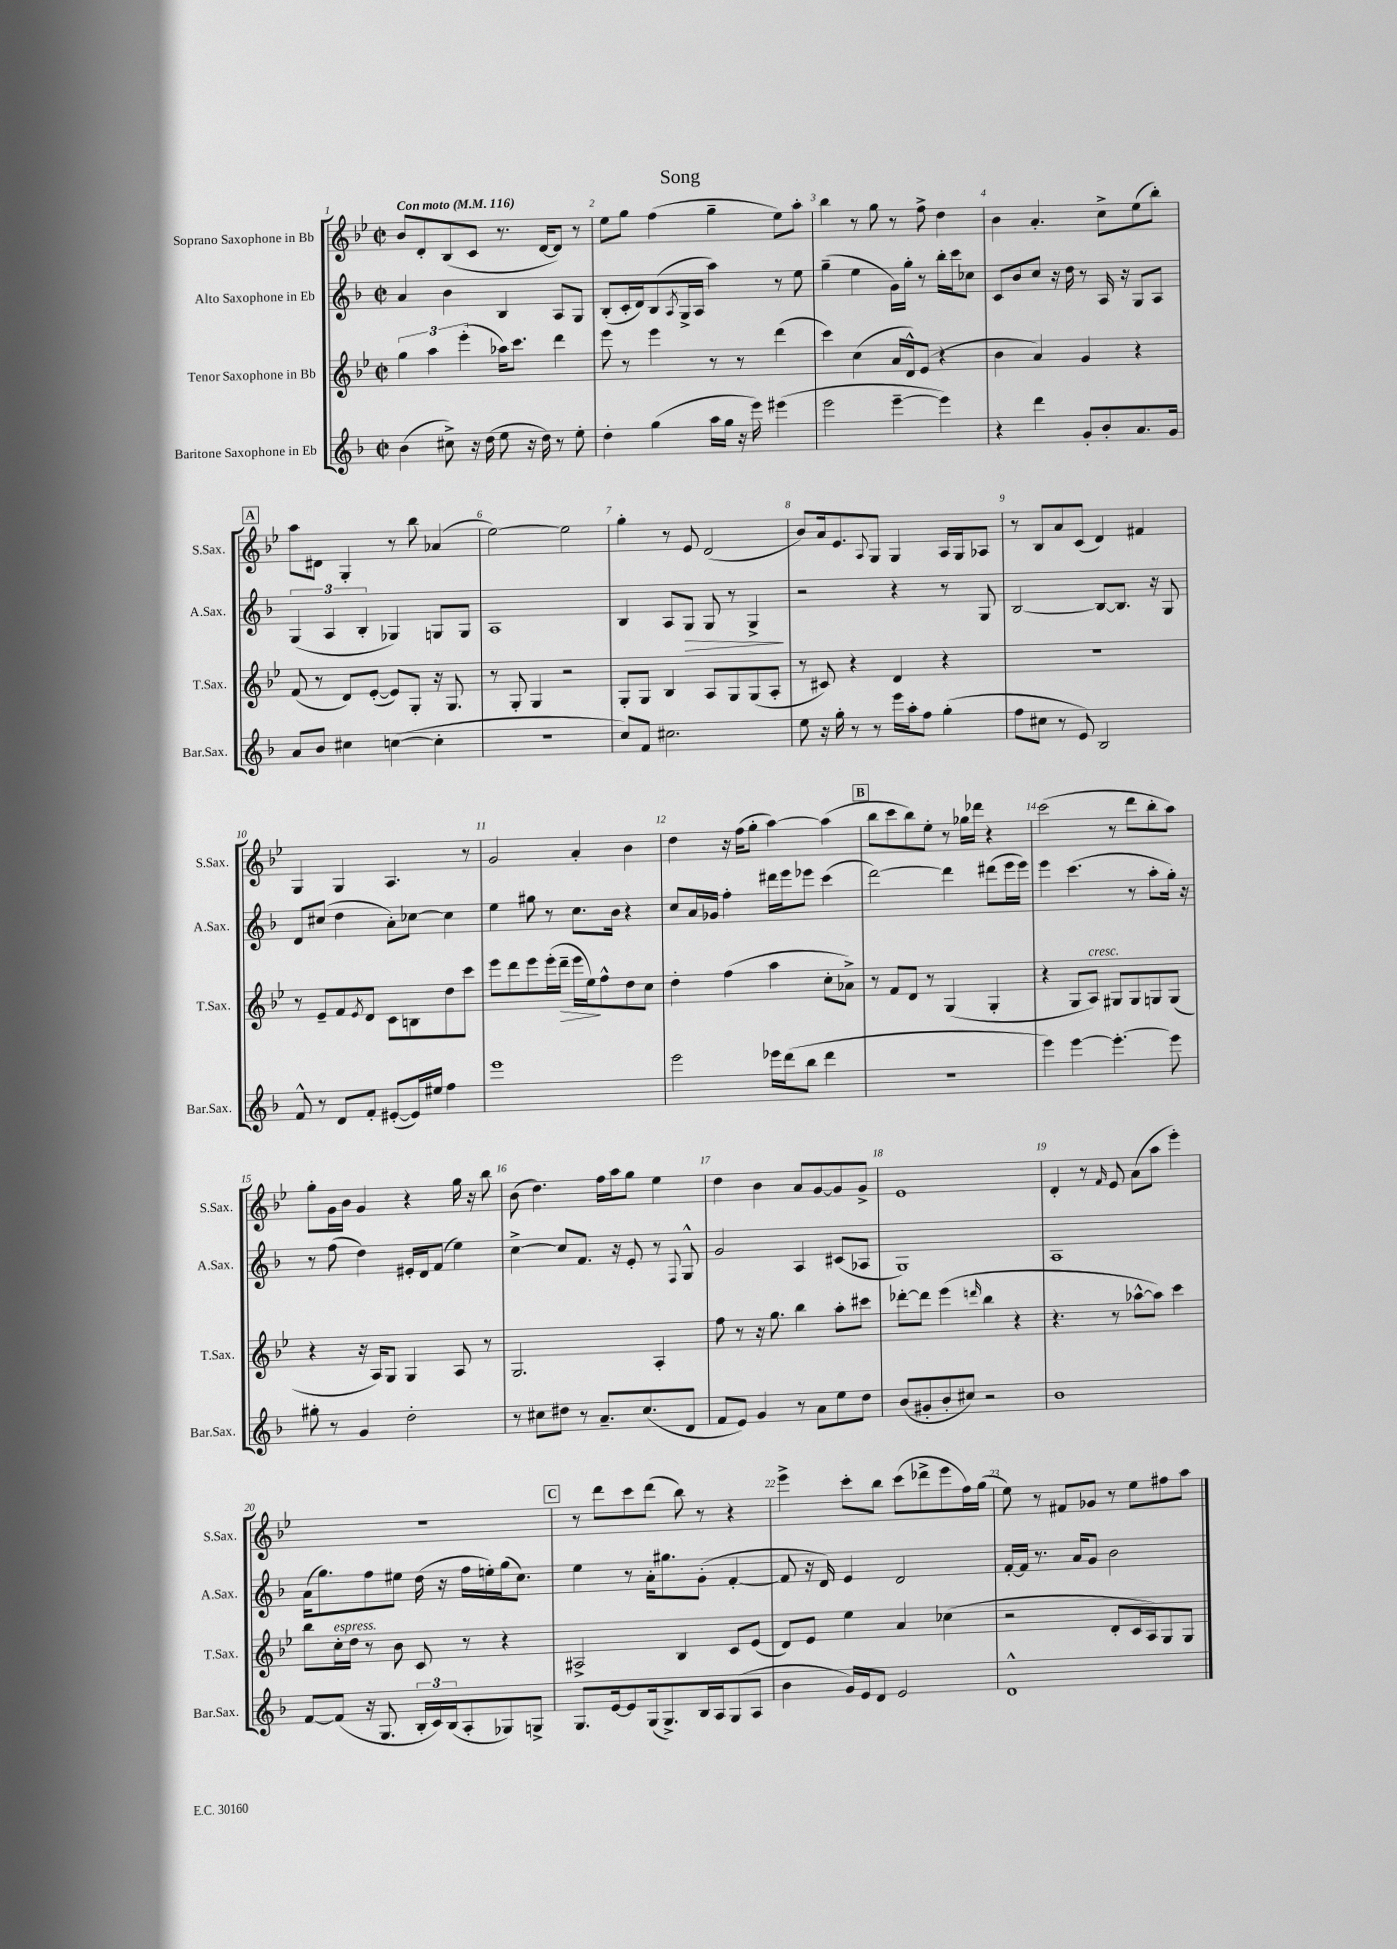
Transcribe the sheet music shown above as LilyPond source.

\header { title = "Song" }
<<
\new StaffGroup <<
\new Staff = "s0" \with { instrumentName = "Soprano Saxophone in Bb" shortInstrumentName = "S.Sax." } {
    \clef treble \key bes \major \defaultTimeSignature \time 2/2 \tempo "Con moto" 4 = 116
    bes'8 d'8-. bes8( c'8 r8. d'16~ d'8) r8 |
    ees''8 g''8 f''4( g''4-- ees''8) a''8-. |
    bes''4 r8 g''8 r8 f''8-> d''4 |
    bes'4 a'4.-. c''8-> ees''8( bes''8-.) |
    \mark \markup { \box "A" } a''8 dis'8 g4-. r8 bes''8 aes'4( |
    ees''2~) ees''2 |
    g''4-. r8 ees'8 d'2( |
    bes'8) a'16 ees'8. \appoggiatura { a8 } g8 g4 a16 g16 aes8 |
    r8 bes8 a'8 c'8( d'4) fis'4 |
    g4 g4 a4. r8 |
    g'2 a'4-. bes'4 |
    d''4 r16 f''16( g''8-. a''4~) a''4( |
    \mark \markup { \box "B" } bes''8 c'''8 bes''8) ees''8-. r8 ges''16 des'''16 r4 |
    c'''2( r8 d'''8 bes''8-. a''8) |
    g''8-. g'16 bes'16 g'4 r4 g''16 r16 bes''8 |
    bes'8( d''4.) f''16 a''16 g''8 ees''4 |
    d''4 bes'4 a'8 g'8~ g'8 g'8-> |
    ees'1 |
    d'4-. r8 \grace { f'16 } ees'8 a'8( a''8 ees'''4-.) |
    R1 |
    \mark \markup { \box "C" } r8 d'''8 c'''8 d'''8( bes''8) r8 r4 |
    ees'''4-> c'''8-. bes''8 c'''8( des'''8-> ees'''8 f''16) g''16( |
    ees''8) r8 fis'8 ges'8 r8 ees''8 fis''8 a''8 \bar "|." |
}
\new Staff = "s1" \with { instrumentName = "Alto Saxophone in Eb" shortInstrumentName = "A.Sax." } {
    \clef treble \key f \major \defaultTimeSignature \time 2/2
    a'4 bes'4 bes4 a8 g8 |
    bes8-.( c'16-. d'16) bes8( \acciaccatura { a8 } g16-> a16 a''4) r8 e''8 |
    g''4--( e''4 g'16) g''16-. r8 bes''16-. c'''16 ces''8 |
    c'8 bes'8 c''8 r16 d''16 r8 a16 r16 g8 a8 |
    \mark \markup { \box "A" } \tuplet 3/2 { g4( a4 bes4-. } ges4) g8 g8 |
    a1 |
    bes4 a8 g8\> g8 r8 g4->\! |
    r2 r4 r8 g8 |
    bes2~ bes8~ bes8. r16 g8 |
    d'8 cis''8( d''4 a'8-.) ces''8~ ces''4 |
    e''4 gis''8 r8 c''8. bes'16 r4 |
    c''8 a'16 ges'16 f''4-. dis'''16 e'''16 ees'''8 c'''4( |
    \mark \markup { \box "B" } d'''2~) d'''4 dis'''8( e'''16 e'''16) |
    e'''4 c'''4.( r8 a''8-. g''16-.) r16 |
    r8 f''8( d''4) eis'16-. d'16 f'8( e''4) |
    c''4~-> c''8 f'8. r16 e'8-. r8 \appoggiatura { f8 } g8-^ |
    g'2 a4 cis'8( aes8 |
    g1) |
    a1 |
    a'16( g''8.) f''8 eis''8 d''16( r16 f''16 e''16-.) g''16( c''8.) |
    \mark \markup { \box "C" } e''4 r8 a'16-. gis''8. g'8-.( f'4~-. |
    f'8 r16 d'16) e'4 d'2 |
    f'16~-. f'16 r8. a'16 g'8 bes'2 \bar "|." |
}
\new Staff = "s2" \with { instrumentName = "Tenor Saxophone in Bb" shortInstrumentName = "T.Sax." } {
    \clef treble \key bes \major \defaultTimeSignature \time 2/2
    \tuplet 3/2 { g''4 a''4 ees'''4-.( } aes''16) c'''8. d'''4 |
    ees'''8 r8 ees'''4 r8 r8 d'''4( |
    c'''4) c''4( a'16 d'16-^) ees'8( r4 |
    bes'4 a'4) g'4 r4 |
    \mark \markup { \box "A" } f'8( r8 d'8) ees'8~-.( ees'8) g8-. r16 g8. |
    r8 g8-. g4 r2 |
    g8-. g8 bes4 a8 g8 g8( a8-. |
    r8 cis'8) r4 d'4 r4 |
    R1 |
    r8 ees'8-- f'8 \acciaccatura { ees'8 } d'8 c'8 b8 d''8 c'''8 |
    ees'''8 d'''8 ees'''8 ees'''16-.( d'''16--\> ees'''16 ees''16\!) f''8-^ d''8 c''8 |
    d''4-. f''4( a''4 c''8-. aes'8->) |
    \mark \markup { \box "B" } r8 f'8 d'8 r8 g4( g4-. |
    r4 g8 a8^\markup { \italic "cresc." }) gis8 gis8 g8 g8( |
    r4 r16 a16) g8 g4 a8 r8 |
    g2. a4-. |
    f''8 r8 r16 g''8. bes''4 a''8-. cis'''8 |
    des'''8~-. des'''8 ees'''4( \grace { d'''16 } bes''4 r4 |
    r4. r8 aes''8~-^ aes''8) c'''4 |
    bes''8 c''16-.^\markup { \italic "espress." } d''16 r8 bes'8 c'8 r8 r4 |
    \mark \markup { \box "C" } ais2-> bes4 c'8 ees'8( |
    d'8) ees'8 ees''4 a'4 ces''4( |
    r2 d'8-. c'16 a16) g8 g8 \bar "|." |
}
\new Staff = "s3" \with { instrumentName = "Baritone Saxophone in Eb" shortInstrumentName = "Bar.Sax." } {
    \clef treble \key f \major \defaultTimeSignature \time 2/2
    bes'4( cis''8->) r16 d''16( e''8 r16 d''16) r8 e''8-. |
    d''4-. g''4( a''16 g''16 r16 e'''16) eis'''4( |
    e'''2 e'''4~-- e'''4) |
    r4 d'''4 g'8-. bes'8-. a'8. g'16 |
    \mark \markup { \box "A" } a'8 bes'8 cis''4 c''4~( c''4-. |
    r1 |
    c''8) f'8 cis''2. |
    e''8 r16 g''16-. r8 r8 e'''16 a''16-. f''8 g''4-.( |
    f''8 cis''8 r8 e'8) bes2 |
    f'8-^ r8 d'8 f'8-. eis'8~-.( eis'16) eis''16 f''4 |
    e'''1 |
    e'''2 ees'''16 d'''16( bes''8 d'''4 |
    \mark \markup { \box "B" } R1 |
    e'''4) e'''4~ e'''4.~-. e'''8 |
    gis''8-. r8 g'4 d''2-. |
    r8 cis''8 dis''8 r8 a'8.-- cis''8.( d'8 |
    f'8 e'8) g'4 r8 a'8 e''8 d''8 |
    bes'8( gis'8-. bes'8-. cis''8) r2 |
    bes'1 |
    f'8~ f'8( r16 g8. \tuplet 3/2 { bes16-. c'16) bes16( } a8-. ges8) g8-> |
    \mark \markup { \box "C" } g8. e'16~ e'8 g16( g8.->) bes16 a16 g8( a8 |
    bes'4 g'16) e'16 d'8 e'2 |
    d'1-^ \bar "|." |
}
>>
>>
\layout { \context { \Score \override BarNumber.break-visibility = ##(#f #t #t) barNumberVisibility = #all-bar-numbers-visible } }
